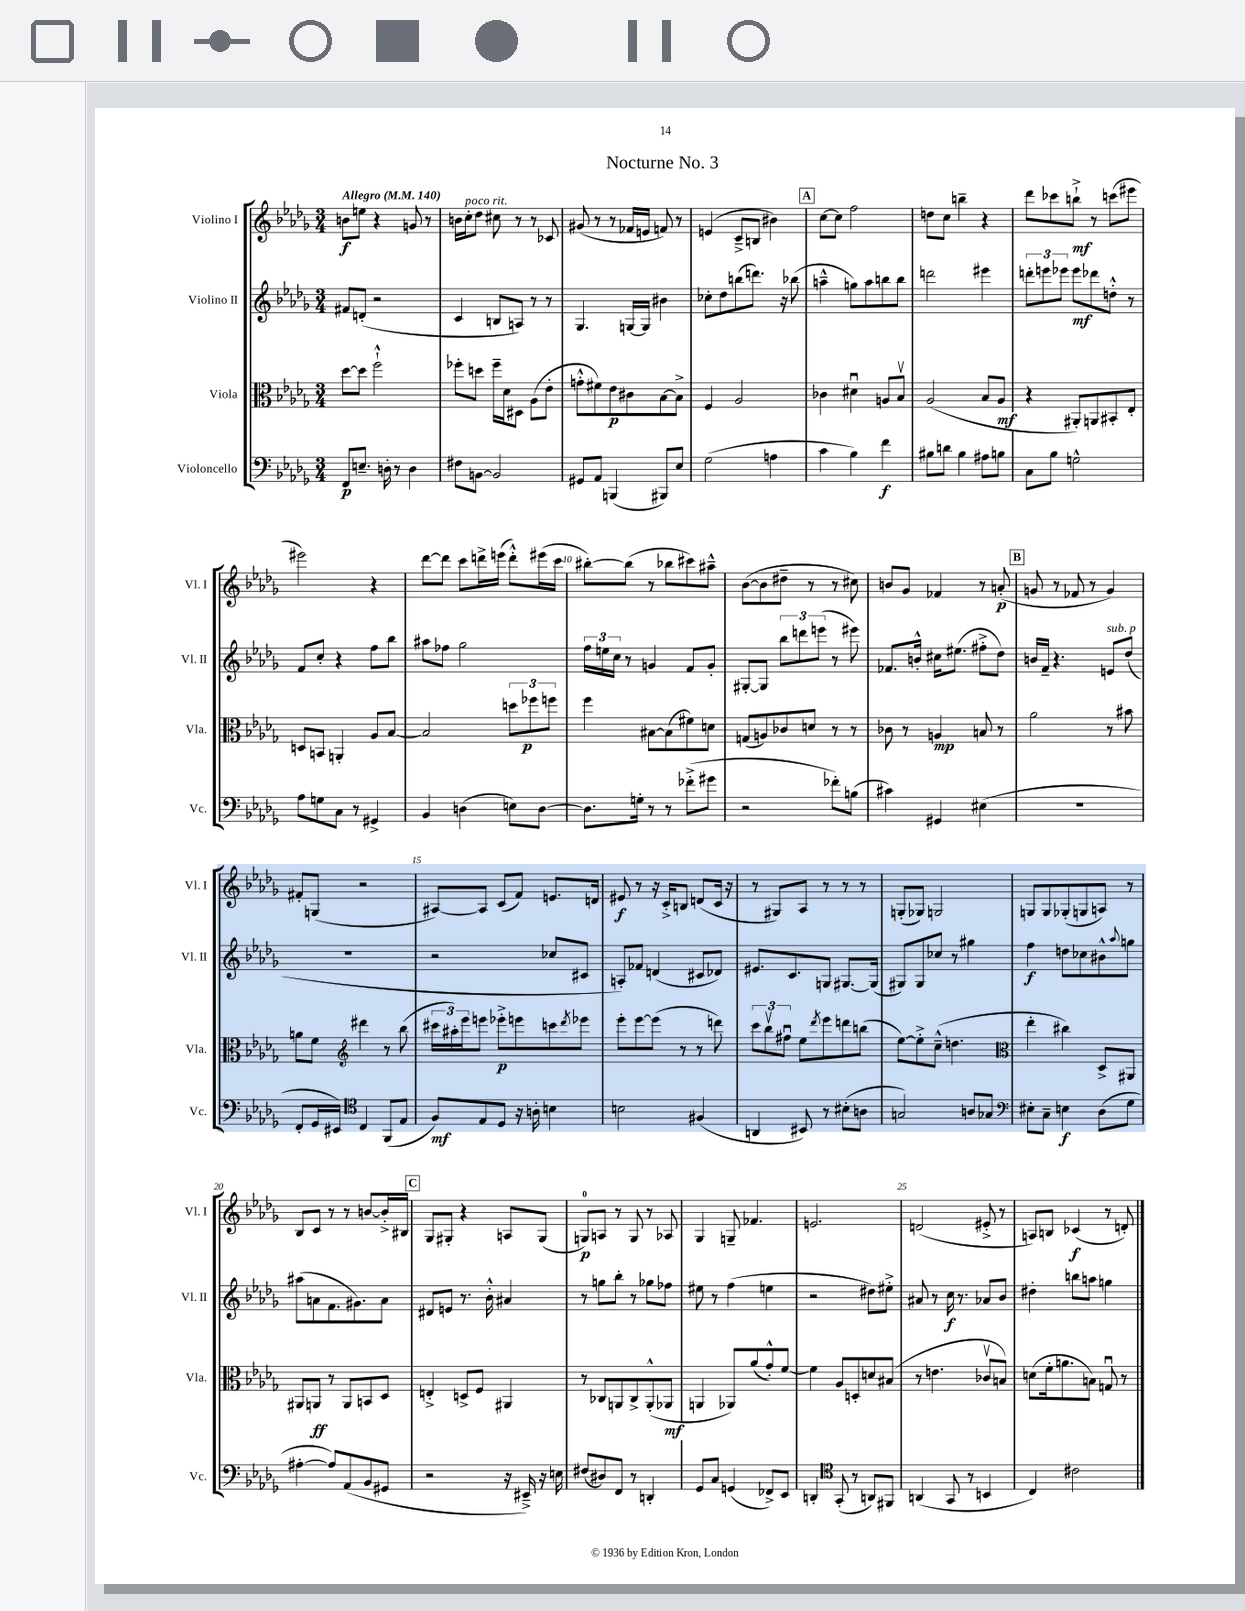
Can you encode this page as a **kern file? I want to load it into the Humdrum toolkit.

**kern	**dynam	**kern	**dynam	**kern	**dynam	**kern	**dynam
*part4	*part4	*part3	*part3	*part2	*part2	*part1	*part1
*staff4	*staff4	*staff3	*staff3	*staff2	*staff2	*staff1	*staff1
*I"Violoncello	*	*I"Viola	*	*I"Violino II	*	*I"Violino I	*
*I'Vc.	*	*I'Vla.	*	*I'Vl. II	*	*I'Vl. I	*
*clefF4	*	*clefC3	*	*clefG2	*	*clefG2	*
*k[b-e-a-d-g-]	*	*k[b-e-a-d-g-]	*	*k[b-e-a-d-g-]	*	*k[b-e-a-d-g-]	*
*M3/4	*	*M3/4	*	*M3/4	*	*M3/4	*
*MM140	*	*MM140	*	*MM140	*	*MM140	*
=1	=1	=1	=1	=1	=1	=1	=1
!	!	!	!	!	!	!LO:TX:a:B:t=Allegro	!
8FF/L	p	[8dd-\L	.	8f#X/L	.	8bn\L	f
8.En~/J	.	8dd-\J]	.	(8dn'/J	.	8een\J	.
.	.	2ff`^^\	.	2r	.	4r	.
16Dn'\	.	.	.	.	.	.	.
8r	.	.	.	.	.	.	.
4D\	.	.	.	.	.	8gn/	.
.	.	.	.	.	.	8r	.
=2	=2	=2	=2	=2	=2	=2	=2
8F#X\L	.	8ff-X'\L	.	4c/	.	16bn\LL	.
!	!	!	!	!	!	!LO:TX:a:i:t=poco rit.	!
.	.	.	.	.	.	16cc'\J	.
[8BBn\J	.	8ddn\J	.	.	.	8dd-\J	.
2BB/]	.	16ff-~\LL	.	8Bn/L	.	8cc#X\	.
.	.	16d-\J	.	.	.	.	.
.	.	8D#X\J	.	8An/J)	.	8r	.
.	.	(8A-\L	.	8r	.	8r	.
.	.	8e-'\J	.	8r	.	8c-X/	.
=3	=3	=3	=3	=3	=3	=3	=3
8GG#X/L	.	8gn'^^\L	.	4.G-/	.	(8g#X/	.
8AA-/J	.	8f#X\)	.	.	.	8r	.
(4BBBn/	.	8e-\	p	.	.	8r	.
.	.	8c#X\	.	[16Gn/LL	.	16f-X/LL	.
.	.	.	.	16G/JJ]	.	16en/JJ	.
8BBB#X/L)	.	[8B-\	.	4b#X\	.	8fn/)	.
8E-/J	.	8B-^\J]	.	.	.	8r	.
=4	=4	=4	=4	=4	=4	=4	=4
(2G-\	.	4F/	.	8cc-X'\L	.	(4en/	.
.	.	.	.	8dd-\	.	.	.
.	.	2A-/	.	(8bbn\	.	8c~^/L	.
.	.	.	.	8.dddn\J)	.	8Bn/J	.
4An\	.	.	.	.	.	4b#X\)	.
.	.	.	.	16r	.	.	.
.	.	.	.	(8bb-X\	.	.	.
!!LO:REH:place=s1:t=A
=5	=5	=5	=5	=5	=5	=5	=5
4c\	.	4c-X\	.	4aan~^^\	.	[8cc\L	.
.	.	.	.	.	.	8cc\J]	.
4B-\)	.	4d#Xu\	.	8ggn\L)	.	2ff\	.
.	.	.	.	8aa\	.	.	.
4f\	f	8An/L	.	8bbn\	.	.	.
.	.	8B-v/J	.	8bb\J	.	.	.
=6	=6	=6	=6	=6	=6	=6	=6
8B#X\L	.	(2A-/	.	2dddn\	.	8ddn\L	.
8dn\J	.	.	.	.	.	8cc\J	.
4B#\	.	.	.	.	.	4bbn~\	.
8A#X\L	.	8B-/L	.	4eee#X\	.	4r	.
8Bn\J	.	8A-/J	mf	.	.	.	.
=7	=7	=7	=7	=7	=7	=7	=7
8C\L	.	4r	.	12dddn'\L	.	8ddd-\L	.
.	.	.	.	12eeen\	.	.	.
8B-\J	.	.	.	.	.	8ccc-X\	.
.	.	.	.	12eee-X\J	.	.	.
2Gn^^\	.	8AA#X'/L)	.	8eee-\L	mf	8bbn`^\J	mf
.	.	8AAn/	.	8ddd-X\	.	8r	.
.	.	8BB#X'/	.	8ddn'^^\J	.	(8cccn\L	.
.	.	8E-'/J	.	8r	.	8eee#X\J	.
!!LO:LB:g=z
=8	=8	=8	=8	=8	=8	=8	=8
8A-\L	.	8Dn/L	.	8f/L	.	2eee#X\)	.
8Gn\	.	8BBn/J	.	8cc'/J	.	.	.
8C\J	.	4AAn'/	.	4r	.	.	.
8r	.	.	.	.	.	.	.
4GG#X^/	.	8A-/L	.	8ff\L	.	4r	.
.	.	[8B-/J	.	8bb-\J	.	.	.
=9	=9	=9	=9	=9	=9	=9	=9
4BB-/	.	2B-/]	.	8aa#X\L	.	[8ddd-\L	.
.	.	.	.	8ff-X\J	.	8ddd-\J]	.
(4Dn\	.	.	.	2gg-\	.	8ccc\L	.
.	.	.	.	.	.	16dddn^\L	.
.	.	.	.	.	.	(16eeen\JJ	.
8En\L)	.	12ddn\L	.	.	.	8ddd'^^\L)	.
.	.	12ff-X\	p	.	.	.	.
[8D\J	.	.	.	.	.	(16eee#X\L	.
.	.	12ffn\J	.	.	.	.	.
.	.	.	.	.	.	16ccc\JJ	.
=10	=10	=10	=10	=10	=10	=10	=10
8.D\L]	.	4ff\	.	24ff\LL	.	[8bb#X'\L)	.
.	.	.	.	24een\	.	.	.
.	.	.	.	24cc\JJ	.	.	.
.	.	.	.	8r	.	(8bb#\J]	.
16Gn'\Jk	.	.	.	.	.	.	.
8r	.	[8B#X\L	.	4gn/	.	8r	.
8r	.	(8B#\]	.	.	.	8bb-X\L	.
(8f-X'^\L	.	8f#X\)	.	8f/L	.	8ccc#X\)	.
8g#X\J	.	8dn\J	.	8g'/J	.	8aa#X~^^\J	.
=11	=11	=11	=11	=11	=11	=11	=11
2r	.	(8Gn/L	.	[8G#X'/L	.	([8b-\L	.
.	.	8An/)	.	8G#/J]	.	8b-\]	.
.	.	8c-X/	.	12bb-\L	.	8dd#X~\J	.
.	.	.	.	12dddn\	.	.	.
.	.	8dn/J	.	.	.	8r	.
.	.	.	.	(12eeen\J	.	.	.
8f-X'\L)	.	8r	.	8r	.	8r	.
(8Bn\J	.	8r	.	8eee#X\)	.	8cc#X\)	.
=12	=12	=12	=12	=12	=12	=12	=12
4c#X\)	.	8c-X\	.	8.f-X/L	.	8bn/L	.
.	.	8r	.	.	.	8g-/J	.
.	.	.	.	16bn'^^/Jk	.	.	.
4GG#X/	.	4An/	mp	16cc#X\KL	.	4f-X/	.
.	.	.	.	(8.ee#X\J	.	.	.
(4E#X\	.	8Bn/	.	8ff#X'^\L	.	8r	.
.	.	8r	.	8dd-\J)	.	(8an'/	p
!!LO:REH:place=s1:t=B
=13	=13	=13	=13	=13	=13	=13	=13
2.r	.	2a-\	.	16bn/LL	.	8gn/	.
.	.	.	.	16f~/JJ	.	.	.
.	.	.	.	4.r	.	8r	.
.	.	.	.	.	.	8f-X/	.
.	.	.	.	.	.	8r	.
!	!	!	!	!LO:TX:a:i:t=sub. p	!	!	!
.	.	8r	.	8en/L	.	4g/)	.
.	.	8b#X\	.	(8dd-/J	.	.	.
!!LO:LB:g=z
=14	=14	=14	=14	=14	=14	=14	=14
8FF'/L	.	8an\L	.	2.r	.	8f#X'/L	.
16GG-/L	.	8f\J	.	.	.	(8Gn/J	.
16EE#X/JJ)	.	.	.	.	.	.	.
*clefC4	*	*clefG2	*	*	*	*	*
4C/	.	4ddd#X\	.	.	.	2r	.
(8FF/L	.	8r	.	.	.	.	.
8E-/J	.	(8bb-\	.	.	.	.	.
=15	=15	=15	=15	=15	=15	=15	=15
8F/L)	mf	24ccc#X\LL	.	2r	.	[8A#X/L)	.
.	.	24aa#X'\)	.	.	.	.	.
.	.	24eee-\J	.	.	.	.	.
8E-/	.	8eeen\J	.	.	.	8A#/J]	.
8D-/J	.	8eee-X'^\L	p	.	.	(8c/L	.
16r	.	8eeen\	.	.	.	8f/J)	.
16An'\	.	.	.	.	.	.	.
4Bn\	.	8cccn\	.	8cc-X/L	.	8.en/L	.
.	.	8qddd-/	.	.	.	.	.
.	.	8eee-X\J	.	8c#X/J	.	.	.
.	.	.	.	.	.	16dn/Jk	.
=16	=16	=16	=16	=16	=16	=16	=16
2Bn\	.	8eee-'\L	.	8An'/L)	.	8e#X/	f
.	.	[8eee-\	.	8f-X/J	.	8r	.
.	.	(8eee-\J]	.	(4dn/	.	16r	.
.	.	.	.	.	.	16c'^/KL	.
.	.	8r	.	.	.	8Bn/J	.
(4F#X/	.	8r	.	8c#X/L	.	(8dn/L	.
.	.	8dddn\)	.	8d-X/J)	.	16c/Jk	.
.	.	.	.	.	.	16r	.
=17	=17	=17	=17	=17	=17	=17	=17
4AAn/	.	12ccc\L	.	8.e#X/L	.	8r	.
.	.	12bb-v\	.	.	.	.	.
.	.	.	.	.	.	8G#X/L)	.
.	.	12ff#Xu\J	.	.	.	.	.
.	.	.	.	8.c/	.	.	.
8BB#X/)	.	8ee-\L	.	.	.	8A-/J	.
.	.	8qddd-/	.	.	.	.	.
8r	.	8eee-\	.	8Gn/J	.	8r	.
(8B#X'\L	.	8dddn\	.	[8.G#X/L	.	8r	.
8An\J	.	(8bbn\J	.	.	.	8r	.
.	.	.	.	(16G#/Jk]	.	.	.
=18	=18	=18	=18	=18	=18	=18	=18
2Gn/)	.	[8ee-\L)	.	8G#X/L)	.	(8Gn'/L	.
.	.	8ee-'^\]	.	8G#/	.	8G-X/J)	.
.	.	(8cc~^^\J	.	8cc-X/J	.	2Gn/	.
.	.	4.ddn\	.	8r	.	.	.
8An/L	.	.	.	4gg#X\	.	.	.
8G-X/J	.	.	.	.	.	.	.
=19	=19	=19	=19	=19	=19	=19	=19
*clefF4	*	*clefC3	*	*	*	*	*
8E#X'\L	.	4ee-'\	.	4ff\	f	8Gn/L	.
8C~\J	.	.	.	.	.	8G/	.
4En\	f	4cc#X\)	.	8ddn\L	.	(8G-X'/	.
.	.	.	.	8cc-X\	.	8Gn/	.
(8D-\L	.	8D-^/L	.	8b#X^^\	.	8An/J)	.
.	.	.	.	8qqaa-/	.	.	.
8G-\J	.	8AA#X/J	.	8ggn\J	.	8r	.
!!LO:LB:g=z
=20	=20	=20	=20	=20	=20	=20	=20
[4A#X'\	.	8AA#X/L	.	(8aa#X\L	.	8B-/L	.
.	.	8AAn/J	ff	8an\	.	8c/J	.
8A#/L])	.	8r	.	8.f\	.	8r	.
(8AA-/	.	8AA/L	.	.	.	8r	.
.	.	.	.	8.g#X\)	.	.	.
8BB-/	.	8BBn/	.	.	.	[8bn/L	.
8GG#X/J	.	8D-/J	.	8a\J	.	16b'^/L]	.
.	.	.	.	.	.	16B#X/JJ	.
!!LO:REH:place=s1:t=C
=21	=21	=21	=21	=21	=21	=21	=21
2r	.	4En'^/	.	8d#X/L	.	8G-/L	.
.	.	.	.	8en/J	.	8G#X'/J	.
.	.	8Dn^/L	.	8.r	.	4r	.
.	.	8F/J	.	.	.	.	.
.	.	.	.	16b-'^^\	.	.	.
16r	.	4AA#X/	.	4a#X/	.	8An/L	.
16EE#X~^/)	.	.	.	.	.	.	.
16r	.	.	.	.	.	(8G#/J	.
16En\	.	.	.	.	.	.	.
=22	=22	=22	=22	=22	=22	=22	=22
(8F#X/L	.	8r	.	8r	.	8Gn/L)	p
8D#X/)	.	8C-X/L	.	8ggn\L	.	8An/J	.
8FF/J	.	8AAn/	.	8bb-'\J	.	8r	.
8r	.	8C-^/	.	8r	.	8G/	.
4DDn'/	.	(8AA'^^/	.	8gg-X\L	.	8r	.
.	.	8AA-X/J	mf	8ff-X\J	.	8A-X/	.
=23	=23	=23	=23	=23	=23	=23	=23
8GG-/L	.	4AAn/	.	8ee#X\	.	4G-/	.
8C/J	.	.	.	8r	.	.	.
(4GGn/	.	8AA-X/L)	.	(4ff\	.	8Gn~/	.
.	.	(8a-/	.	.	.	4.f-X/	.
8FF-X^/L)	.	8g-'^^/)	.	4een\	.	.	.
8EE-/J	.	[8f/J	.	.	.	.	.
=24	=24	=24	=24	=24	=24	=24	=24
4DDn'/	.	4f\]	.	2r	.	2.en/	.
*clefC4	*	*	*	*	*	*	*
(8GG-'/	.	8A-/L	.	.	.	.	.
8r	.	8Dn'/	.	.	.	.	.
8AAn/L)	.	8dn/	.	8dd#X\L)	.	.	.
8FF#X/J	.	(8B#X/J	.	8ee#X'^\J	.	.	.
=25	=25	=25	=25	=25	=25	=25	=25
(4AAn/	.	8r	.	8a#X/	.	(2dn/	.
.	.	4.en\	.	8r	.	.	.
8GG-/	.	.	.	16cc\	f	.	.
.	.	.	.	8.r	.	.	.
8r	.	.	.	.	.	.	.
4BBn/	.	8c-Xv/L	.	8a-X/L	.	8e#X'^/	.
.	.	8Bn/J)	.	8b-/J	.	8r	.
=26	=26	=26	=26	=26	=26	=26	=26
4C/)	.	(8dn\L	.	4dd#X'\	.	8An/L)	.
.	.	16f'\k	.	.	.	8Bn/J	.
.	.	8.an\	.	.	.	.	.
2c#X\	.	.	.	8bbn\L	.	(4c-X/	f
.	.	8Bn\J)	.	8aan\J	.	.	.
.	.	8Gnu/	.	4ggn\	.	8r	.
.	.	8r	.	.	.	8dn'/)	.
==	==	==	==	==	==	==	==
*-	*-	*-	*-	*-	*-	*-	*-
